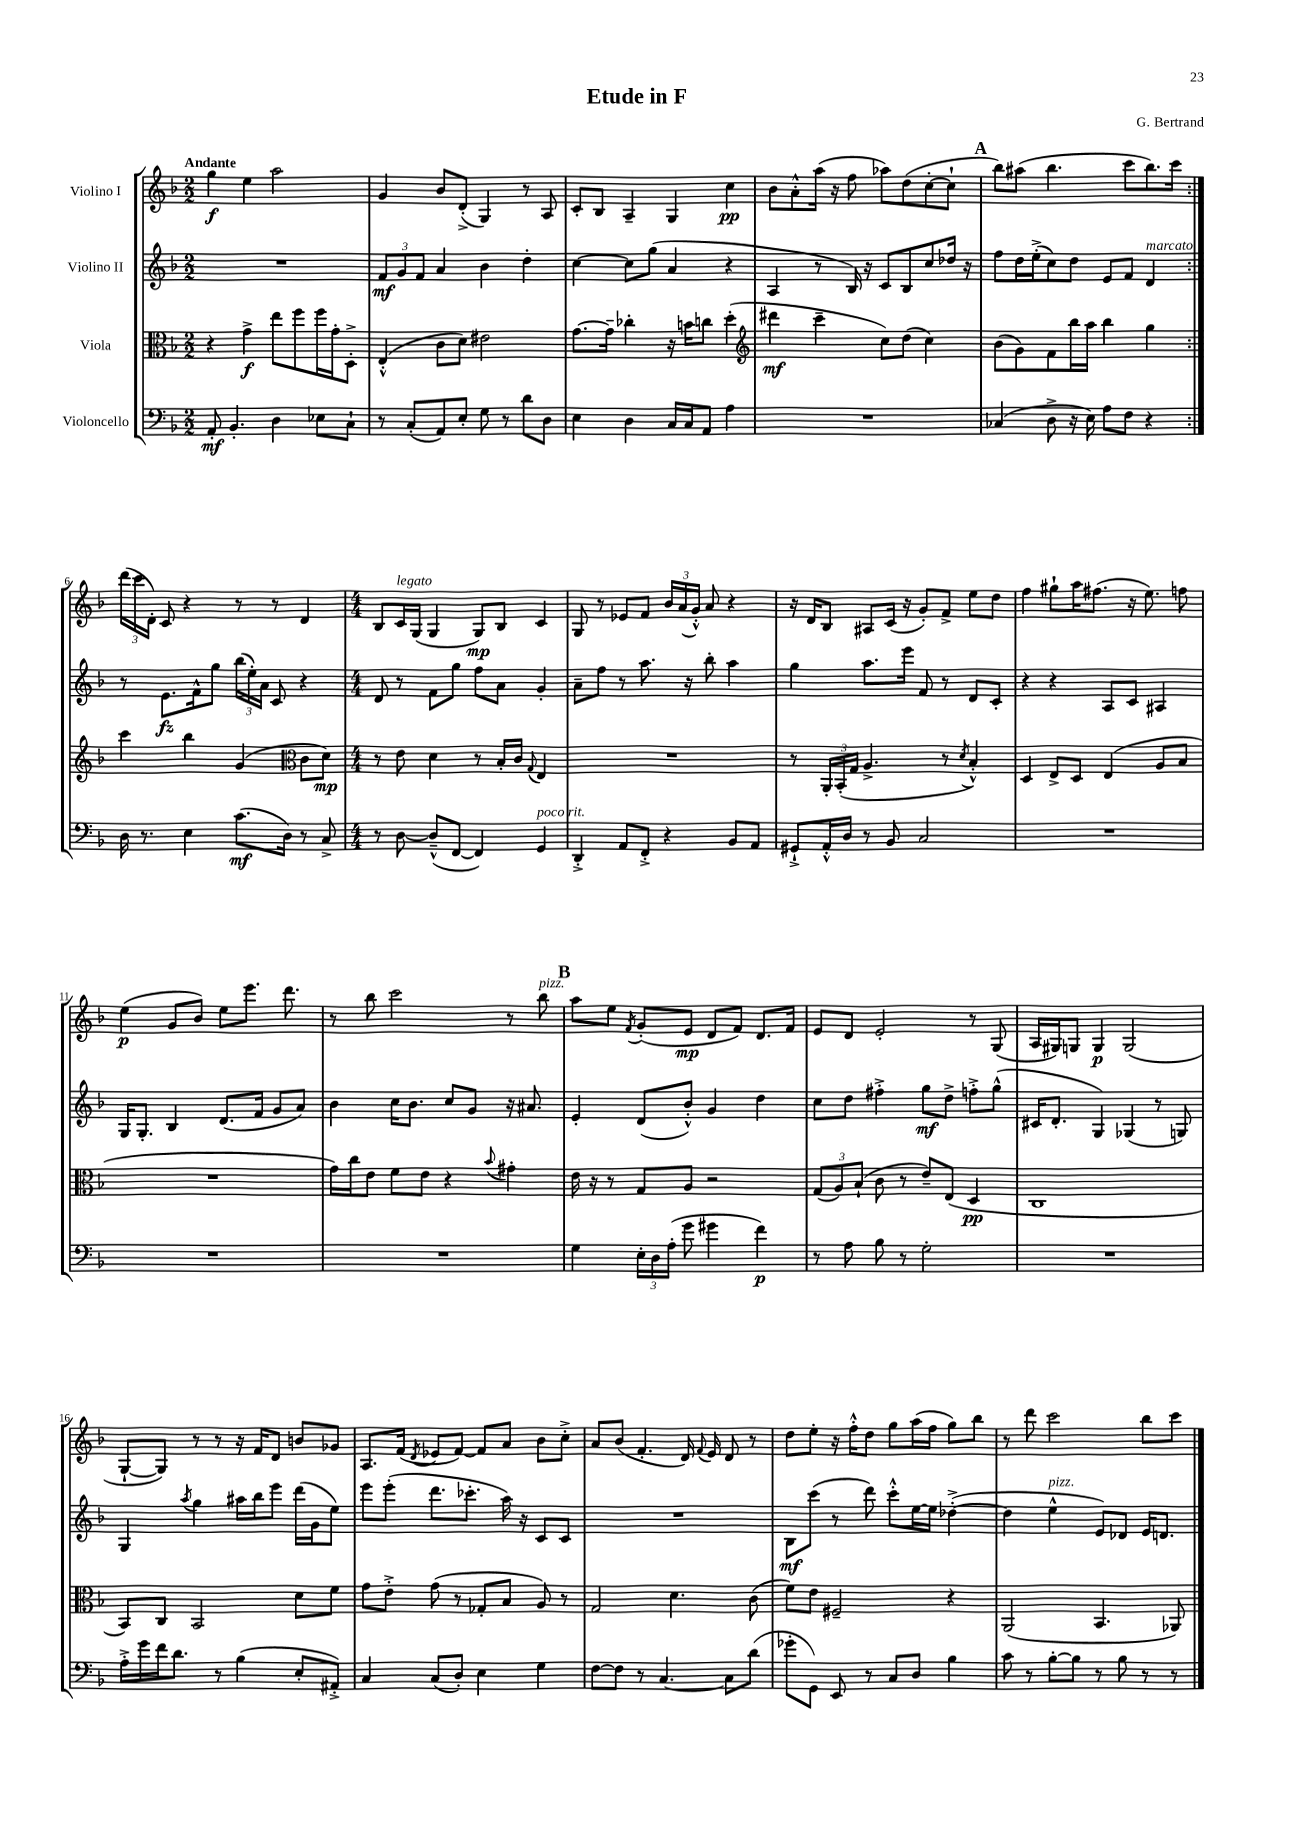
\header { title = "Etude in F" composer = "G. Bertrand" }
<<
\new StaffGroup <<
\new Staff = "s0" \with { instrumentName = "Violino I" } {
    \clef treble \key f \major \numericTimeSignature \time 2/2 \tempo "Andante"
    \autoBeamOff \repeat volta 2 { g''4\f e''4 a''2 |
    g'4 bes'8[ d'8]-.->( g4) r8 a8 |
    c'8[-. bes8] a4-- g4 c''4\pp |
    bes'8[ a'8-.-^ a''16]( r16 f''8 aes''8[) d''8( c''8~-. c''8]-! |
    \mark \markup { \bold "A" } bes''8[) ais''8]( bes''4. c'''8[ bes''8.) c'''16] | }
    \tuplet 3/2 { d'''16[( c'''16 d'16]-.) } c'8 r4 r8 r8 d'4 |
    \numericTimeSignature \time 4/4 bes8[ c'16^\markup { \italic "legato" } g16]( g4 g8[\mp) bes8] c'4 |
    g8 r8 ees'8[ f'8] \tuplet 3/2 { bes'16[ a'16( g'16]-.-^) } a'8 r4 |
    r16 d'16[ bes8] ais8[ c'16]( r16 g'8[-.) f'8]-> e''8[ d''8] |
    f''4 gis''8[-! a''16 fis''8.]( r16 e''8.) f''8 |
    e''4\p( g'8[ bes'8]) e''8[ e'''8.] d'''8. |
    r8 bes''8 c'''2 r8 bes''8^\markup { \italic "pizz." } |
    \mark \markup { \bold "B" } a''8[ e''8] \acciaccatura { f'8 } g'8[-.( e'8]\mp d'8[ f'8]) d'8.[ f'16] |
    e'8[ d'8] e'2-. r8 g8( |
    a16[ gis16) g8] g4\p g2( |
    g8[~-! g8]) r8 r8 r16 f'16[ d'8] b'8[ ges'8] |
    a8.[ f'16]( \acciaccatura { d'8 } ees'8[ f'8]~) f'8[ a'8] bes'8[ c''8]-.-> |
    a'8[ bes'8]( f'4.-. d'16) \appoggiatura { f'8 } e'16 d'8 r8 |
    d''8[ e''8]-. r16 f''16[-.-^ d''8] g''8[ a''16( f''16] g''8[) bes''8] |
    r8 d'''8 c'''2 bes''8[ c'''8] \bar "|." |
}
\new Staff = "s1" \with { instrumentName = "Violino II" } {
    \clef treble \key f \major \numericTimeSignature \time 2/2
    \autoBeamOff \repeat volta 2 { R1 |
    \tuplet 3/2 { f'8[\mf g'8 f'8] } a'4 bes'4 d''4-. |
    c''4~ c''8[ g''8]( a'4 r4 |
    a4 r8 bes16) r16 c'8[ bes8 c''8 des''16] r16 |
    \mark \markup { \bold "A" } f''8[ d''16 e''16-.->( c''8) d''8] e'8[ f'8] d'4^\markup { \italic "marcato" } | }
    r8 e'8.[\fz f'16-^ g''8] \tuplet 3/2 { bes''16[( e''16-.) a'16] } c'8 r4 |
    \numericTimeSignature \time 4/4 d'8 r8 f'8[ g''8] f''8[ a'8] g'4-. |
    a'8[-- f''8] r8 a''8. r16 bes''8-. a''4 |
    g''4 a''8.[ e'''16] f'8 r8 d'8[ c'8]-. |
    r4 r4 a8[ c'8] ais4 |
    g16[ g8.]-. bes4 d'8.[( f'16] g'8[ a'8]) |
    bes'4 c''16[ bes'8.] c''8[ g'8] r16 ais'8. |
    \mark \markup { \bold "B" } e'4-. d'8[( bes'8]-.-^) g'4 d''4 |
    c''8[ d''8] fis''4-.-> g''8[\mf d''8]-> f''8[-.-> g''8]-^( |
    cis'16[ d'8.]-. g4) ges4( r8 g8) |
    g4 \acciaccatura { a''8 } g''4 ais''16[ bes''16 e'''8] d'''16[( g'16 e''8]) |
    e'''8[ e'''8]-.( d'''8.[ ces'''8.]-. a''16) r16 c'8[ c'8] |
    R1 |
    bes8[\mf c'''8]( r8 d'''8) c'''8[-.-^ e''16~ e''16] des''4~-.->( |
    des''4 e''4-^^\markup { \italic "pizz." } e'8[) des'8] e'16[ d'8.] \bar "|." |
}
\new Staff = "s2" \with { instrumentName = "Viola" } {
    \clef alto \key f \major \numericTimeSignature \time 2/2
    \autoBeamOff \repeat volta 2 { r4 g'4->\f e''8[ f''8 f''16 g'16-. d8]-.-> |
    e4-.-^( c'8[ d'8]) eis'2 |
    g'8.[~ g'16]-- ces''4-. r16 b'16[ c''8] d''4-.( |
    \clef treble dis'''4\mf c'''4-- c''8[) d''8]( c''4) |
    \mark \markup { \bold "A" } bes'8[( g'8) f'8 bes''16 a''16] bes''4 g''4 | }
    c'''4 bes''4 g'4( \clef alto c'8[ d'8]\mp) |
    \numericTimeSignature \time 4/4 r8 e'8 d'4 r8 bes16[-. c'16] \appoggiatura { g8 } e4 |
    R1 |
    r8 \tuplet 3/2 { a,16[-. bes,16-.( g16] } a4.-> r8 \acciaccatura { d'8 } bes4-.-^) |
    d4 e8[-> d8] e4( a8[ bes8] |
    R1 |
    g'16[) c''16 e'8] f'8[ e'8] r4 \appoggiatura { bes'8 } gis'4-. |
    \mark \markup { \bold "B" } e'16 r16 r8 g8[ a8] r2 |
    \tuplet 3/2 { g8[( a8) bes8]-!( } c'8 r8 e'8[--) e8]( d4\pp |
    c1 |
    bes,8[) c8] bes,2 d'8[ f'8] |
    g'8[ e'8]-.-> g'8( r8 ges8[-. bes8] a8) r8 |
    g2 d'4. c'8( |
    f'8[) e'8] fis2-- r4 |
    a,2( bes,4. aes,8) \bar "|." |
}
\new Staff = "s3" \with { instrumentName = "Violoncello" } {
    \clef bass \key f \major \numericTimeSignature \time 2/2
    \autoBeamOff \repeat volta 2 { a,8-.\mf bes,4.-. d4 ees8[ c8]-! |
    r8 c8[-.( a,8) e8]-. g8 r8 d'8[ d8] |
    e4 d4 c16[ c16 a,8] a4 |
    R1 |
    \mark \markup { \bold "A" } ces4( d8-> r16 e16) a8[ f8] r4 | }
    d16 r8. e4 c'8.[\mf( d16]) r8 c8-> |
    \numericTimeSignature \time 4/4 r8 d8~ d8[---^( f,8]~ f,4) g,4^\markup { \italic "poco rit." } |
    d,4-.-> a,8[ f,8]-.-> r4 bes,8[ a,8] |
    gis,8[-!-> a,16-.-^ d16] r8 bes,8 c2 |
    R1 |
    R1 |
    R1 |
    \mark \markup { \bold "B" } g4 \tuplet 3/2 { e16[-. d16 a16]-.( } g'8 gis'4 f'4\p) |
    r8 a8 bes8 r8 g2-. |
    R1 |
    a16[-.-> g'16 f'16 d'8.] r8 bes4( e8[-. ais,8]-.->) |
    c4 c8[( d8]-.) e4 g4 |
    f8[~ f8] r8 c4.~ c8[ d'8]( |
    ges'8[-. g,8]) e,8 r8 c8[ d8] bes4 |
    c'8 r8 bes8[~-. bes8] r8 bes8 r8 r8 \bar "|." |
}
>>
>>
